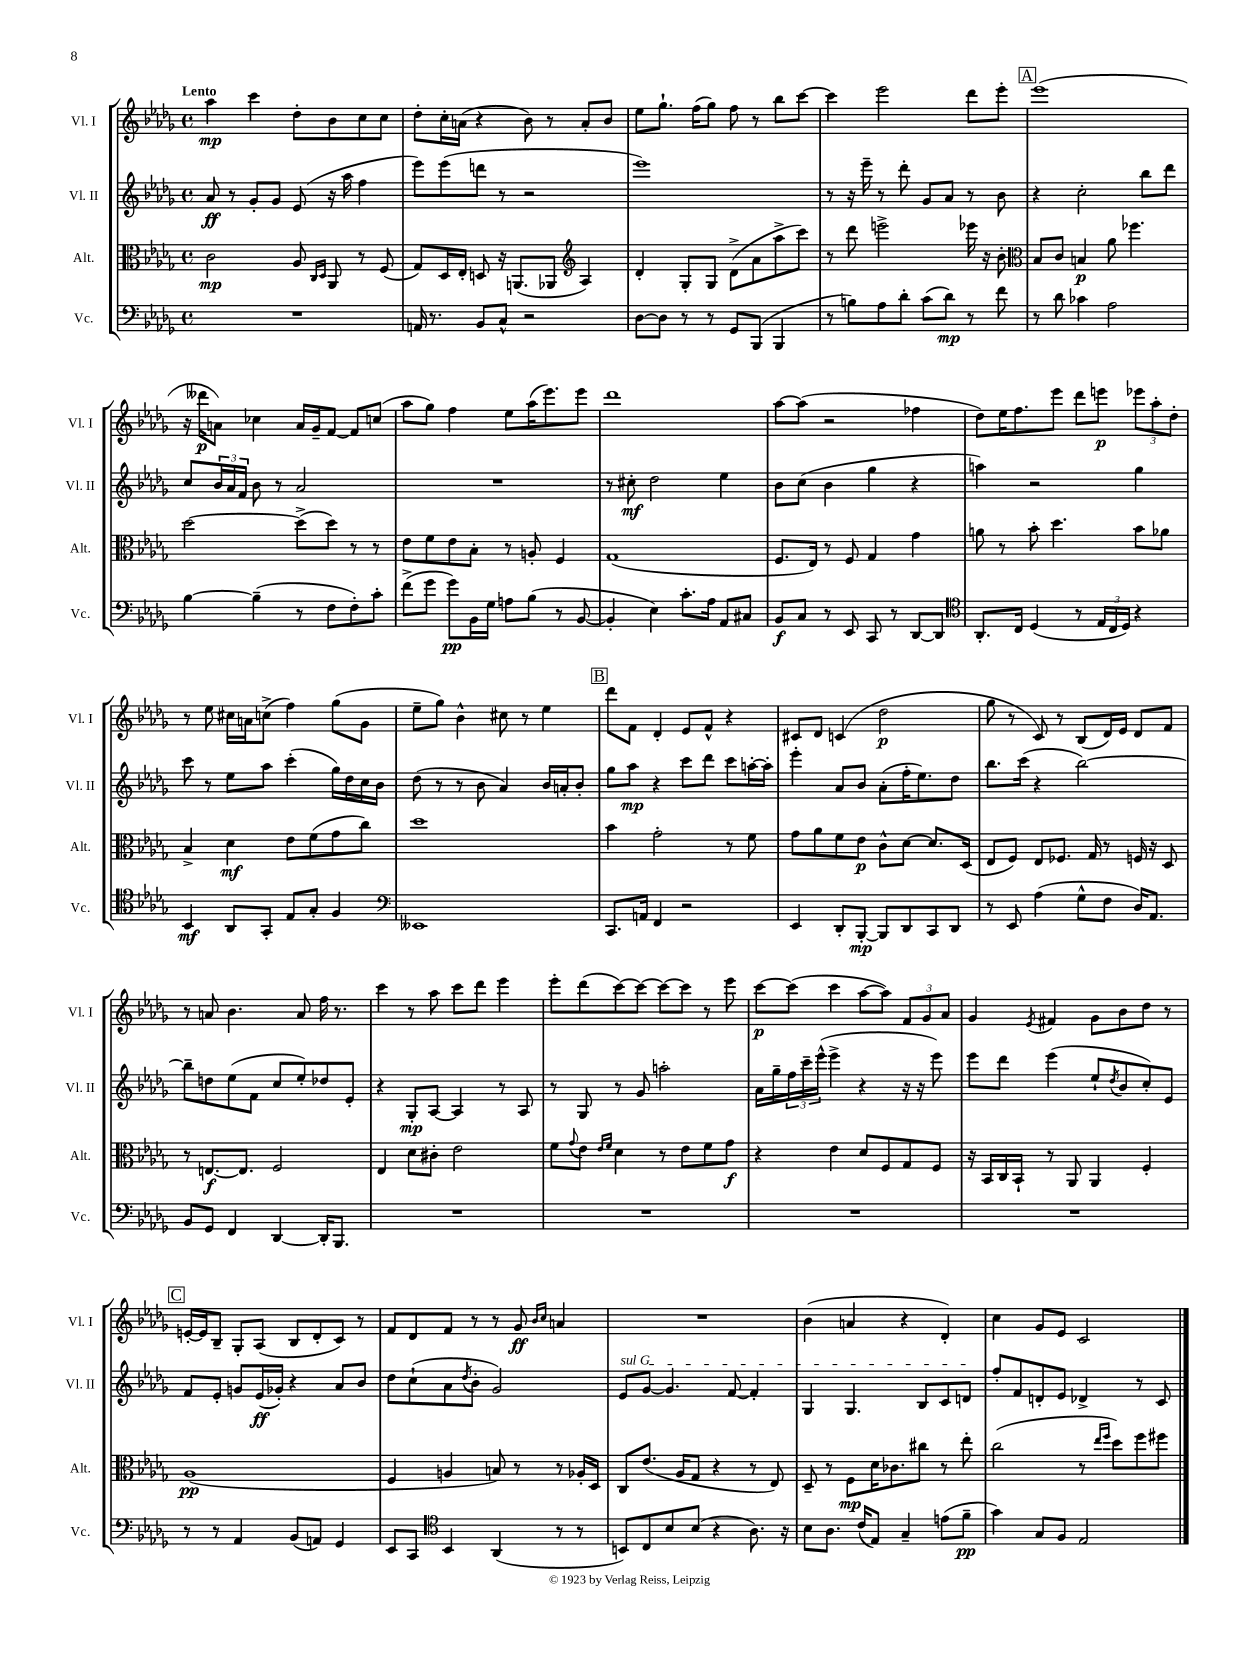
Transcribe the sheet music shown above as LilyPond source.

<<
\new StaffGroup <<
\new Staff = "s0" \with { instrumentName = "Vl. I" shortInstrumentName = "Vl. I" } {
    \clef treble \key des \major \defaultTimeSignature \time 4/4 \tempo "Lento"
    aes''4\mp c'''4 des''8-. bes'8 c''8 c''8 |
    des''8-. c''16-. a'16( r4 bes'8) r8 a'8-. bes'8 |
    ees''8 ges''8.-! f''16( ges''8) f''8 r8 bes''8 c'''8~ |
    c'''4 ees'''2 des'''8 ees'''8-. |
    \mark \markup { \box "A" } ees'''1( |
    r16 deses'''16\p a'8) ces''4 a'16 ges'16-- f'8~ f'8 c''8( |
    aes''8 ges''8) f''4 ees''8 aes''16( ees'''8.) ees'''8 |
    des'''1 |
    aes''8~ aes''8( r2 fes''4 |
    des''8) ees''16 f''8. ees'''8 des'''8 e'''8\p \tuplet 3/2 { ees'''8 aes''8-. des''8-. } |
    r8 ees''8 cis''16 a'16 c''8->( f''4) ges''8( ges'8 |
    ees''8-- ges''8) bes'4-^ cis''8 r8 ees''4 |
    \mark \markup { \box "B" } des'''8 f'8 des'4-. ees'8 f'8-^ r4 |
    cis'8 des'8 c'4( des''2\p |
    ges''8 r8 c'8) r8 bes8( des'16) ees'16 des'8 f'8 |
    r8 a'8 bes'4. a'8 f''16 r8. |
    c'''4 r8 aes''8 c'''8 des'''8 ees'''4 |
    ees'''8-. des'''8( c'''8~) c'''8~ c'''8~ c'''8 r8 ees'''8 |
    c'''8~\p c'''8( c'''4 aes''8~ aes''8) \tuplet 3/2 { f'8 ges'8 aes'8 } |
    ges'4 \acciaccatura { ees'8 } fis'4 ges'8 bes'8 des''8 r8 |
    \mark \markup { \box "C" } e'16~-. e'16 bes8-- ges8-. aes8( bes8 des'8-. c'8) r8 |
    f'8 des'8 f'8 r8 r8 ges'8\ff \grace { bes'16 c''16 } a'4 |
    R1 |
    bes'4( a'4 r4 des'4-.) |
    c''4 ges'8 ees'8 c'2 \bar "|." |
}
\new Staff = "s1" \with { instrumentName = "Vl. II" shortInstrumentName = "Vl. II" } {
    \clef treble \key des \major \defaultTimeSignature \time 4/4
    aes'8\ff r8 ges'8-. ges'8 ees'8( r16 aes''16 f''4 |
    ees'''8) ees'''8( d'''8 r8 r2 |
    ees'''1) |
    r8 r16 ees'''16-- r8 des'''8-. ges'8 aes'8 r8 bes'8 |
    \mark \markup { \box "A" } r4 c''2-. bes''8 des'''8 |
    c''8 \tuplet 3/2 { bes'16 aes'16 f'16 } bes'8 r8 aes'2 |
    R1 |
    r8 cis''8-.\mf des''2 ees''4 |
    bes'8 c''8( bes'4 ges''4 r4 |
    a''4) r2 ges''4 |
    c'''8 r8 ees''8 aes''8 c'''4-.( ges''16) des''16 c''16 bes'16 |
    des''8( r8 r8 bes'8 aes'4) bes'16 a'16-. bes'8-. |
    \mark \markup { \box "B" } ges''8 aes''8\mp r4 c'''8 des'''8 c'''8 a''16~-. a''16-. |
    ees'''4-. aes'8 bes'8 aes'8-.( f''16-. ees''8.) des''8 |
    bes''8. c'''16( r4 bes''2~) |
    bes''8-- d''8 ees''8( f'8 c''8 ees''8-.) des''8 ees'8-. |
    r4 ges8-.\mp aes8~ aes4 r8 aes8 |
    r8 ges8 r8 ges'8 a''2-. |
    aes'16 ges''16-- \tuplet 3/2 { f''16 c'''16-- ees'''16-^( } ees'''4-> r4 r16 r16 ees'''8) |
    ees'''8 des'''8 ees'''4( ees''8-! \acciaccatura { des''8 } bes'8 c''8-.) ees'8 |
    \mark \markup { \box "C" } f'8 ees'8-. g'8 ees'16\ff( ges'16-.) r4 aes'8 bes'8 |
    des''8 c''8-!( aes'8 \acciaccatura { des''8 } bes'8-. ges'2) |
    \once \override TextSpanner.bound-details.left.text = \markup { \italic "sul G" } ees'8\startTextSpan ges'8~ ges'4. f'8~ f'4-. |
    ges4 ges4. bes8 c'8 d'8\stopTextSpan |
    f''8-. f'8 d'8-. ees'8 des'4-> r8 c'8 \bar "|." |
}
\new Staff = "s2" \with { instrumentName = "Alt." shortInstrumentName = "Alt." } {
    \clef alto \key des \major \defaultTimeSignature \time 4/4
    c'2\mp aes8 \grace { c16 des16 } aes,8 r8 f8( |
    ges8) des16 ees16-. d8 r16 a,8.( aes,8 \clef treble aes4) |
    des'4-. ges8-. ges8 des'8->( aes'8 aes''8-> c'''8) |
    r8 des'''8 e'''2-> ees'''16 r16 bes'8-. |
    \mark \markup { \box "A" } \clef alto bes8 c'8 b4\p aes'8 fes''4. |
    des''2~ des''8->( des''8) r8 r8 |
    ees'8 f'8 ees'8 bes8-. r8 a8-. f4 |
    ges1( |
    f8. ees16) r8 f8 ges4 ges'4 |
    a'8 r8 bes'8-. des''4. bes'8 aes'8 |
    bes4-> des'4\mf ees'8 f'8( ges'8 c''8) |
    des''1 |
    \mark \markup { \box "B" } bes'4 ges'2-. r8 f'8 |
    ges'8 aes'8 f'8 ees'8\p c'8-^ des'8~ des'8. des16( |
    ees8 f8) ees8 fes8. ges16 r8 f16 r16 des8 |
    r8 e8.~\f e8. f2 |
    ees4 des'8 cis'8-. ees'2 |
    f'8 \appoggiatura { ges'8 } ees'8 \grace { ees'16 f'16 } des'4 r8 ees'8 f'8 ges'8\f |
    r4 ees'4 des'8 f8 ges8 f8 |
    r16 bes,16 c16 bes,16-! r8 aes,8 aes,4 f4-. |
    \mark \markup { \box "C" } aes1\pp( |
    f4 a4 b8) r8 r8 aes16-. des16 |
    c8 ees'8.( aes16 ges8 r4 r8 ees8) |
    des8-- r8 f8\mp des'16 ces'8. cis''8 r8 ees''8-. |
    c''2( r8 \grace { ees''16 f''16 } des''8) f''8 fis''8 \bar "|." |
}
\new Staff = "s3" \with { instrumentName = "Vc." shortInstrumentName = "Vc." } {
    \clef bass \key des \major \defaultTimeSignature \time 4/4
    R1 |
    a,16 r8. bes,8 c8-^ r2 |
    des8~ des8 r8 r8 ges,8 bes,,8( bes,,4 |
    r8 b8) aes8 des'8-. c'8( des'8\mp) r8 f'8 |
    \mark \markup { \box "A" } r8 des'8 ces'4 aes2 |
    bes4~ bes4--( r8 f8 f8-.) c'8-. |
    f'8->( ges'8 ges'8\pp) bes,16 ges16 a8 bes8( r8 bes,8~ |
    bes,4-. ees4) c'8.-. aes16 aes,8 cis8 |
    bes,8\f c8 r8 ees,8 c,8 r8 des,8~ des,8 |
    \clef tenor aes,8.-. c16 des4( r8 \tuplet 3/2 { ees16 c16 des16) } r4 |
    bes,4\mf aes,8 ges,8-. ees8 ges8-. f4 |
    \clef bass eeses,1 |
    \mark \markup { \box "B" } c,8. a,16 f,4 r2 |
    ees,4 des,8-. bes,,8~-.\mp bes,,8 des,8 c,8 des,8 |
    r8 ees,8 aes4( ges8-^ f8 des16) aes,8. |
    bes,8 ges,8 f,4 des,4~ des,16-. bes,,8. |
    R1 |
    R1 |
    R1 |
    R1 |
    \mark \markup { \box "C" } r8 r8 aes,4 bes,8( a,8) ges,4 |
    ees,8 c,8 \clef tenor bes,4 aes,4( r8 r8 |
    b,8) c8 bes8 bes8( r4 aes8.) r16 |
    bes8 aes8. c'16( ees8) ges4-- e'8( f'8--\pp |
    ges'4) ges8 f8 ees2 \bar "|." |
}
>>
>>
\layout { \context { \Score \remove "Bar_number_engraver" } }
